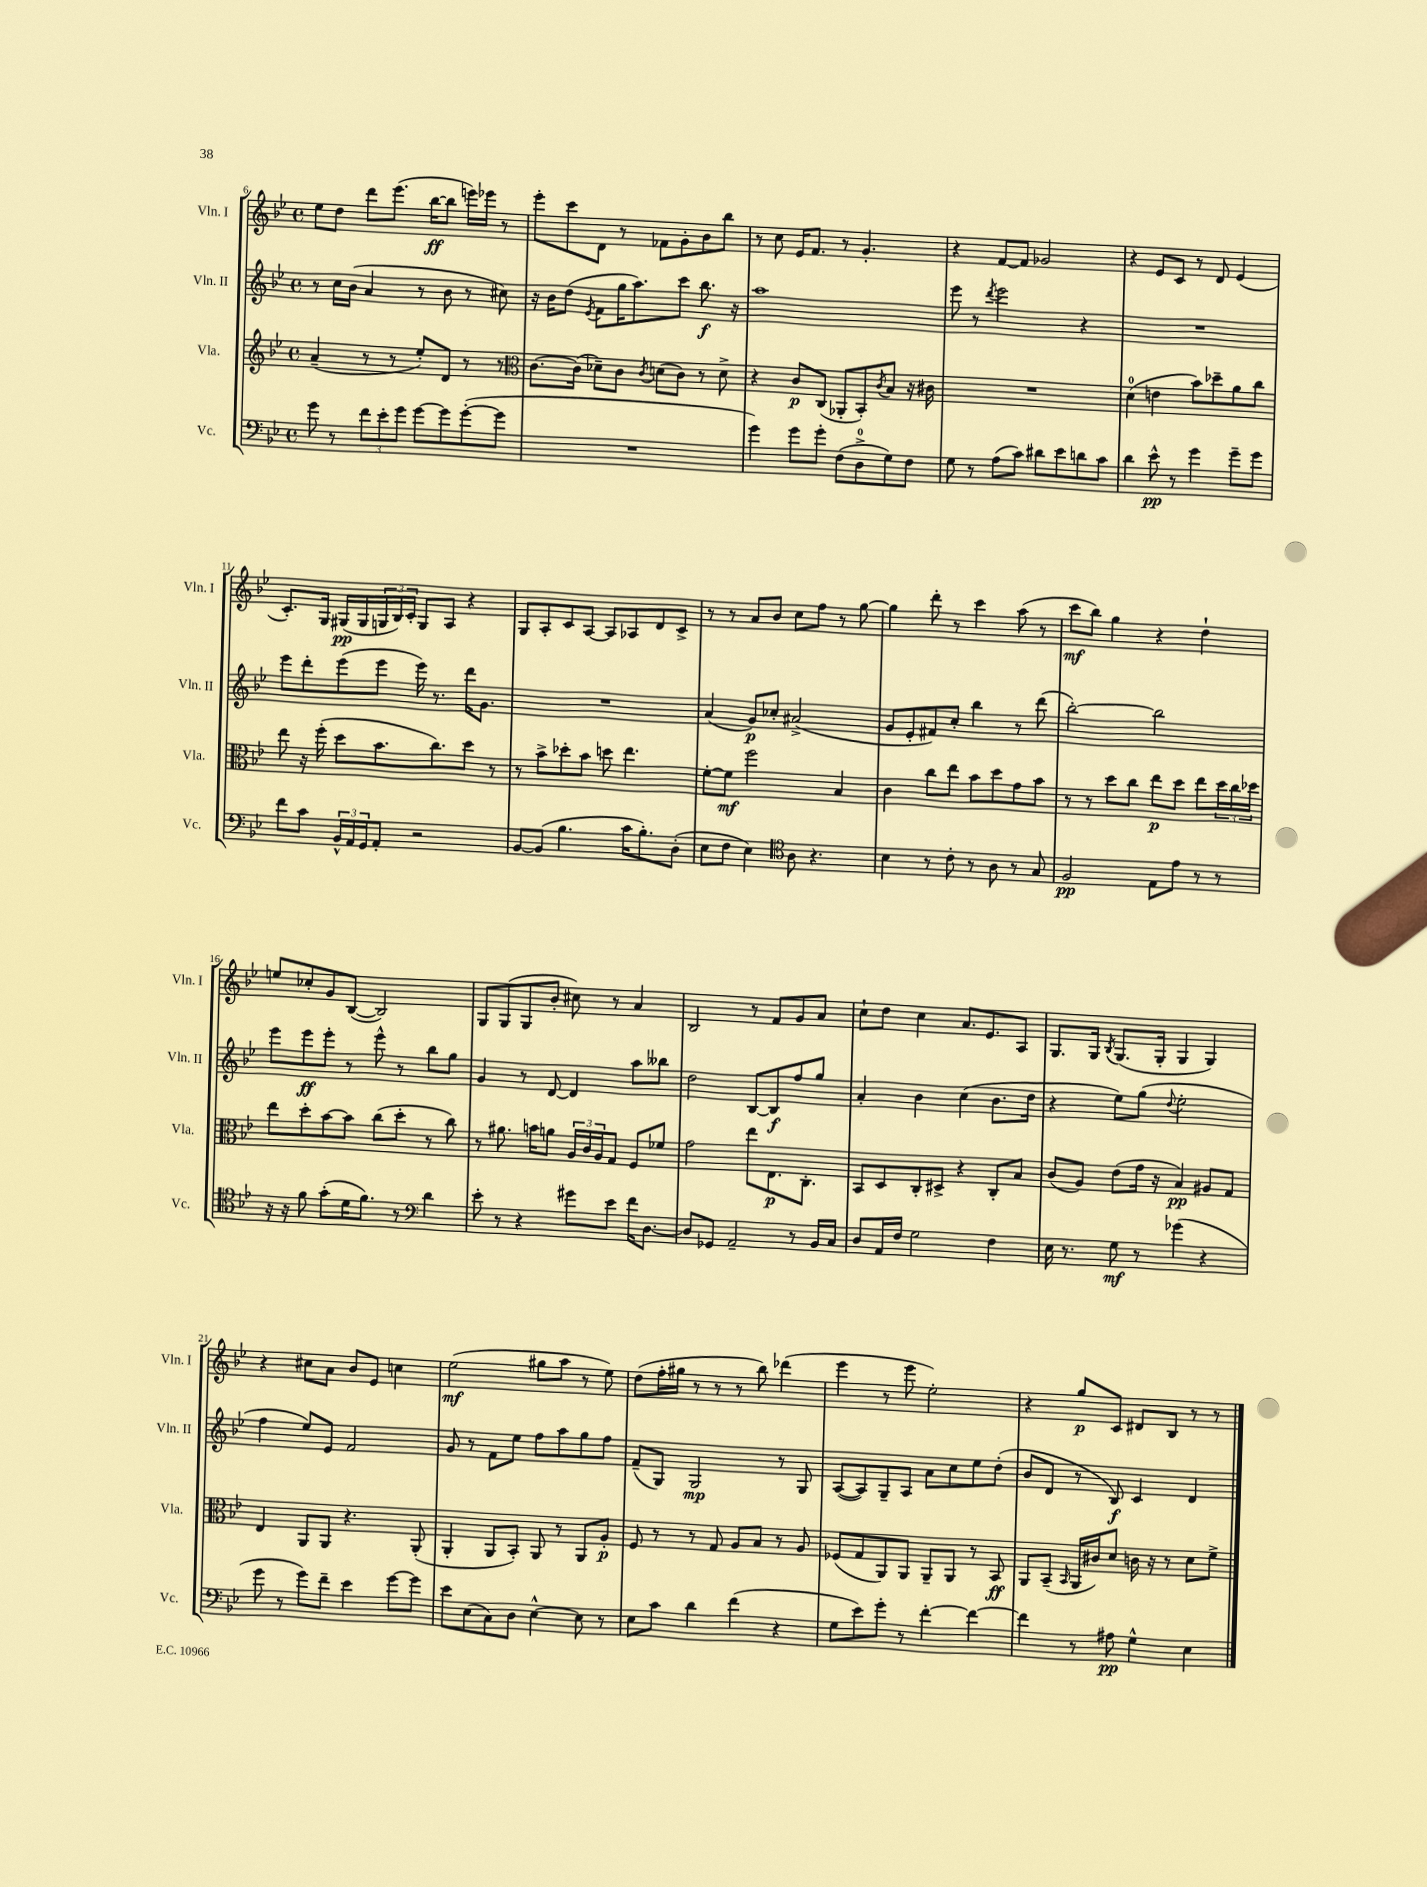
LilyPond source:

<<
\new StaffGroup <<
\new Staff = "s0" \with { instrumentName = "Vln. I" shortInstrumentName = "Vln. I" } {
    \clef treble \key bes \major \defaultTimeSignature \time 4/4
    ees''8 d''8 d'''8 ees'''8.( bes''16~\ff bes''8 e'''16) ees'''16 r8 |
    ees'''8-. c'''8 d'8 r8 fes'8 g'8-. bes'8 bes''8 |
    r8 c''8 ees'16 f'8. r8 g'4.-. |
    r4 f'8~ f'8 ges'2 |
    r4 ees'8 c'8 r8 d'8 ees'4( |
    c'8.-.) g16 gis16\pp( gis16 \tuplet 3/2 { g16 bes16) c'16-. } g8 a8 r4 |
    g8 a8-. c'8 a8~ a8 aes8 d'8 c'8-> |
    r8 r8 a'8 bes'8 c''8 f''8 r8 g''8~ |
    g''4 d'''8-. r8 c'''4 a''8( r8 |
    c'''8\mf bes''8) g''4 r4 d''4-! |
    e''8 ces''8-. g'8 bes8~( bes2) |
    g8 g8( g8 bes'8-. cis''8) r8 a'4 |
    bes2 r8 f'8 g'8 a'8 |
    c''8-! d''8 c''4 a'8. ees'8. a8 |
    g8. g16 \acciaccatura { bes8 } g8.( g16-. g4 g4) |
    r4 cis''8 a'8 bes'8 ees'8 c''4 |
    ees''2\mf( gis''8 a''8 r8 ees''8) |
    d''8( f''16-. gis''16 r8 r8 r8 bes''8) des'''4( |
    ees'''4 r8 ees'''8 ees''2-.) |
    r4 g''8\p c'8 dis'8 bes8 r8 r8 \bar "|." |
}
\new Staff = "s1" \with { instrumentName = "Vln. II" shortInstrumentName = "Vln. II" } {
    \clef treble \key bes \major \defaultTimeSignature \time 4/4
    r8 c''16 bes'16( a'4 r8 bes'8 r8 cis''8) |
    r16 bes'16 d''8( \acciaccatura { ees'8 } f'8 g''16 a''8.) c'''8 bes''8.\f r16 |
    a''1 |
    ees'''8 r8 \acciaccatura { d'''8 } ees'''2 r4 |
    R1 |
    ees'''8 d'''8-. ees'''8( ees'''8 ees'''16) r8. d'''16 g'8. |
    R1 |
    a'4( g'8\p) ces''8-. ais'2->( |
    g'8 ees'8-. fis'8) c''8-. bes''4 r8 d'''8( |
    bes''2~-.) bes''2 |
    ees'''8 ees'''8\ff ees'''8-. r8 ees'''8-^ r8 bes''8 g''8 |
    g'4 r8 d'8~ d'4 a''8 beses''8 |
    d''2 bes8~ bes8\f f''8 g''8 |
    a'4-. bes'4 c''4( bes'8. d''16 |
    r4 ees''8) g''8( \appoggiatura { d''8 } ees''2-. |
    f''4 ees''8) ees'8 f'2 |
    g'8 r8 f'8 ees''8 f''8 a''8 g''8 f''8 |
    f'8--( g8) g2\mp r8 g8 |
    a8~( a8) g8-- a8 a'8 c''8 ees''8 d''8-.( |
    bes'8 d'8 r8 bes8\f) c'4 d'4 \bar "|." |
}
\new Staff = "s2" \with { instrumentName = "Vla." shortInstrumentName = "Vla." } {
    \clef treble \key bes \major \defaultTimeSignature \time 4/4
    a'4--( r8 r8 ees''8-.) d'8 r8 r8 |
    \clef alto c'8.~ c'16( des'8--) c'8 \acciaccatura { c'8 } d'8( c'8) r8 d'8-> |
    r4 c'8\p c8( aes,8-. bes,8-.) \acciaccatura { c'8 } bes8 r16 cis'16 |
    R1 |
    d'4-0( e'4 bes'8) des''8-- a'8 c''8 |
    ees''8 r16 f''16-.( d''8 bes'8. c''8.) d''8 r8 |
    r8 bes'8-> des''8-. bes'8 d''8 ees''4. |
    f'8~-. f'8\mf f''2 bes4 |
    c'4 c''8 ees''8 bes'8 d''8 g'8 bes'8 |
    r8 r8 d''8 c''8 ees''8\p d''8 ees''8 \tuplet 3/2 { d''16 c''16 des''16 } |
    ees''8 d''8-. bes'8~ bes'8 c''8( d''8-. r8 c''8) |
    r8 ais'8. b'16 a'8 \tuplet 3/2 { a16 c'16 a16 } g8 f8 fes'8 |
    g'2 ees''8 ees8.\p c8.-. |
    bes,8 d8 c8-. dis8-> r4 c8-. bes8 |
    c'8( a8) ees'8( g'16 r16 bes4\pp) ais8 g8 |
    ees4 a,8 a,8 r4. a,8-.( |
    a,4-. a,8 bes,8-.) a,8 r8 a,8 a8-.\p |
    f8 r8 r8 g8 a8 bes8 r8 a8 |
    fes8( g8 a,8) a,8 a,8-- a,8 r8 bes,8\ff |
    a,8 bes,8--( \grace { bes,16 } a,16 cis'16) d'8 c'16 r16 r8 d'8 f'8-> \bar "|." |
}
\new Staff = "s3" \with { instrumentName = "Vc." shortInstrumentName = "Vc." } {
    \clef bass \key bes \major \defaultTimeSignature \time 4/4
    g'8 r8 \tuplet 3/2 { f'8 ees'8-. g'8 } g'8~ g'8 g'8~-.( g'8 |
    R1 |
    g'4) g'8 g'8-. f8( d8-0-> g8) f8 |
    g8 r8 a8( c'8) dis'8 ees'8 d'8 c'8 |
    d'4 ees'8-^\pp r8 g'4 g'8-- g'8 |
    f'8 c'8 \tuplet 3/2 { bes,16-^ a,16 g,16 } a,8-. r2 |
    bes,8~ bes,8( bes4. c'16 bes8.-.) d8-.( |
    ees8 f8 ees4) \clef tenor a8 r4. |
    bes4 r8 c'8-. r8 a8 r8 g8 |
    f2\pp ees8 ees'8 r8 r8 |
    r16 r16 f'8 g'8-.( d'16 f'8.) r8 \clef bass d'4 |
    ees'8-. r8 r4 gis'8 ees'8 f'16 d8.~ |
    d8 ges,8 a,2-- r8 bes,16 c16 |
    d8 a,16 f16 g2 f4 |
    ees16 r8. g8\mf r8 ges'4( r4 |
    g'8 r8 g'8) f'8-- ees'4 g'8~ g'8 |
    ees'8 ees8( c8) d8 ees4~-^ ees8 r8 |
    ees8 c'8 d'4 f'4( r4 |
    g8 ees'8) g'8-. r8 f'4~-. f'4~ |
    f'4 r8 ais8\pp g4-^ ees4 \bar "|." |
}
>>
>>
\layout { \context { \Score currentBarNumber = #6 } }
